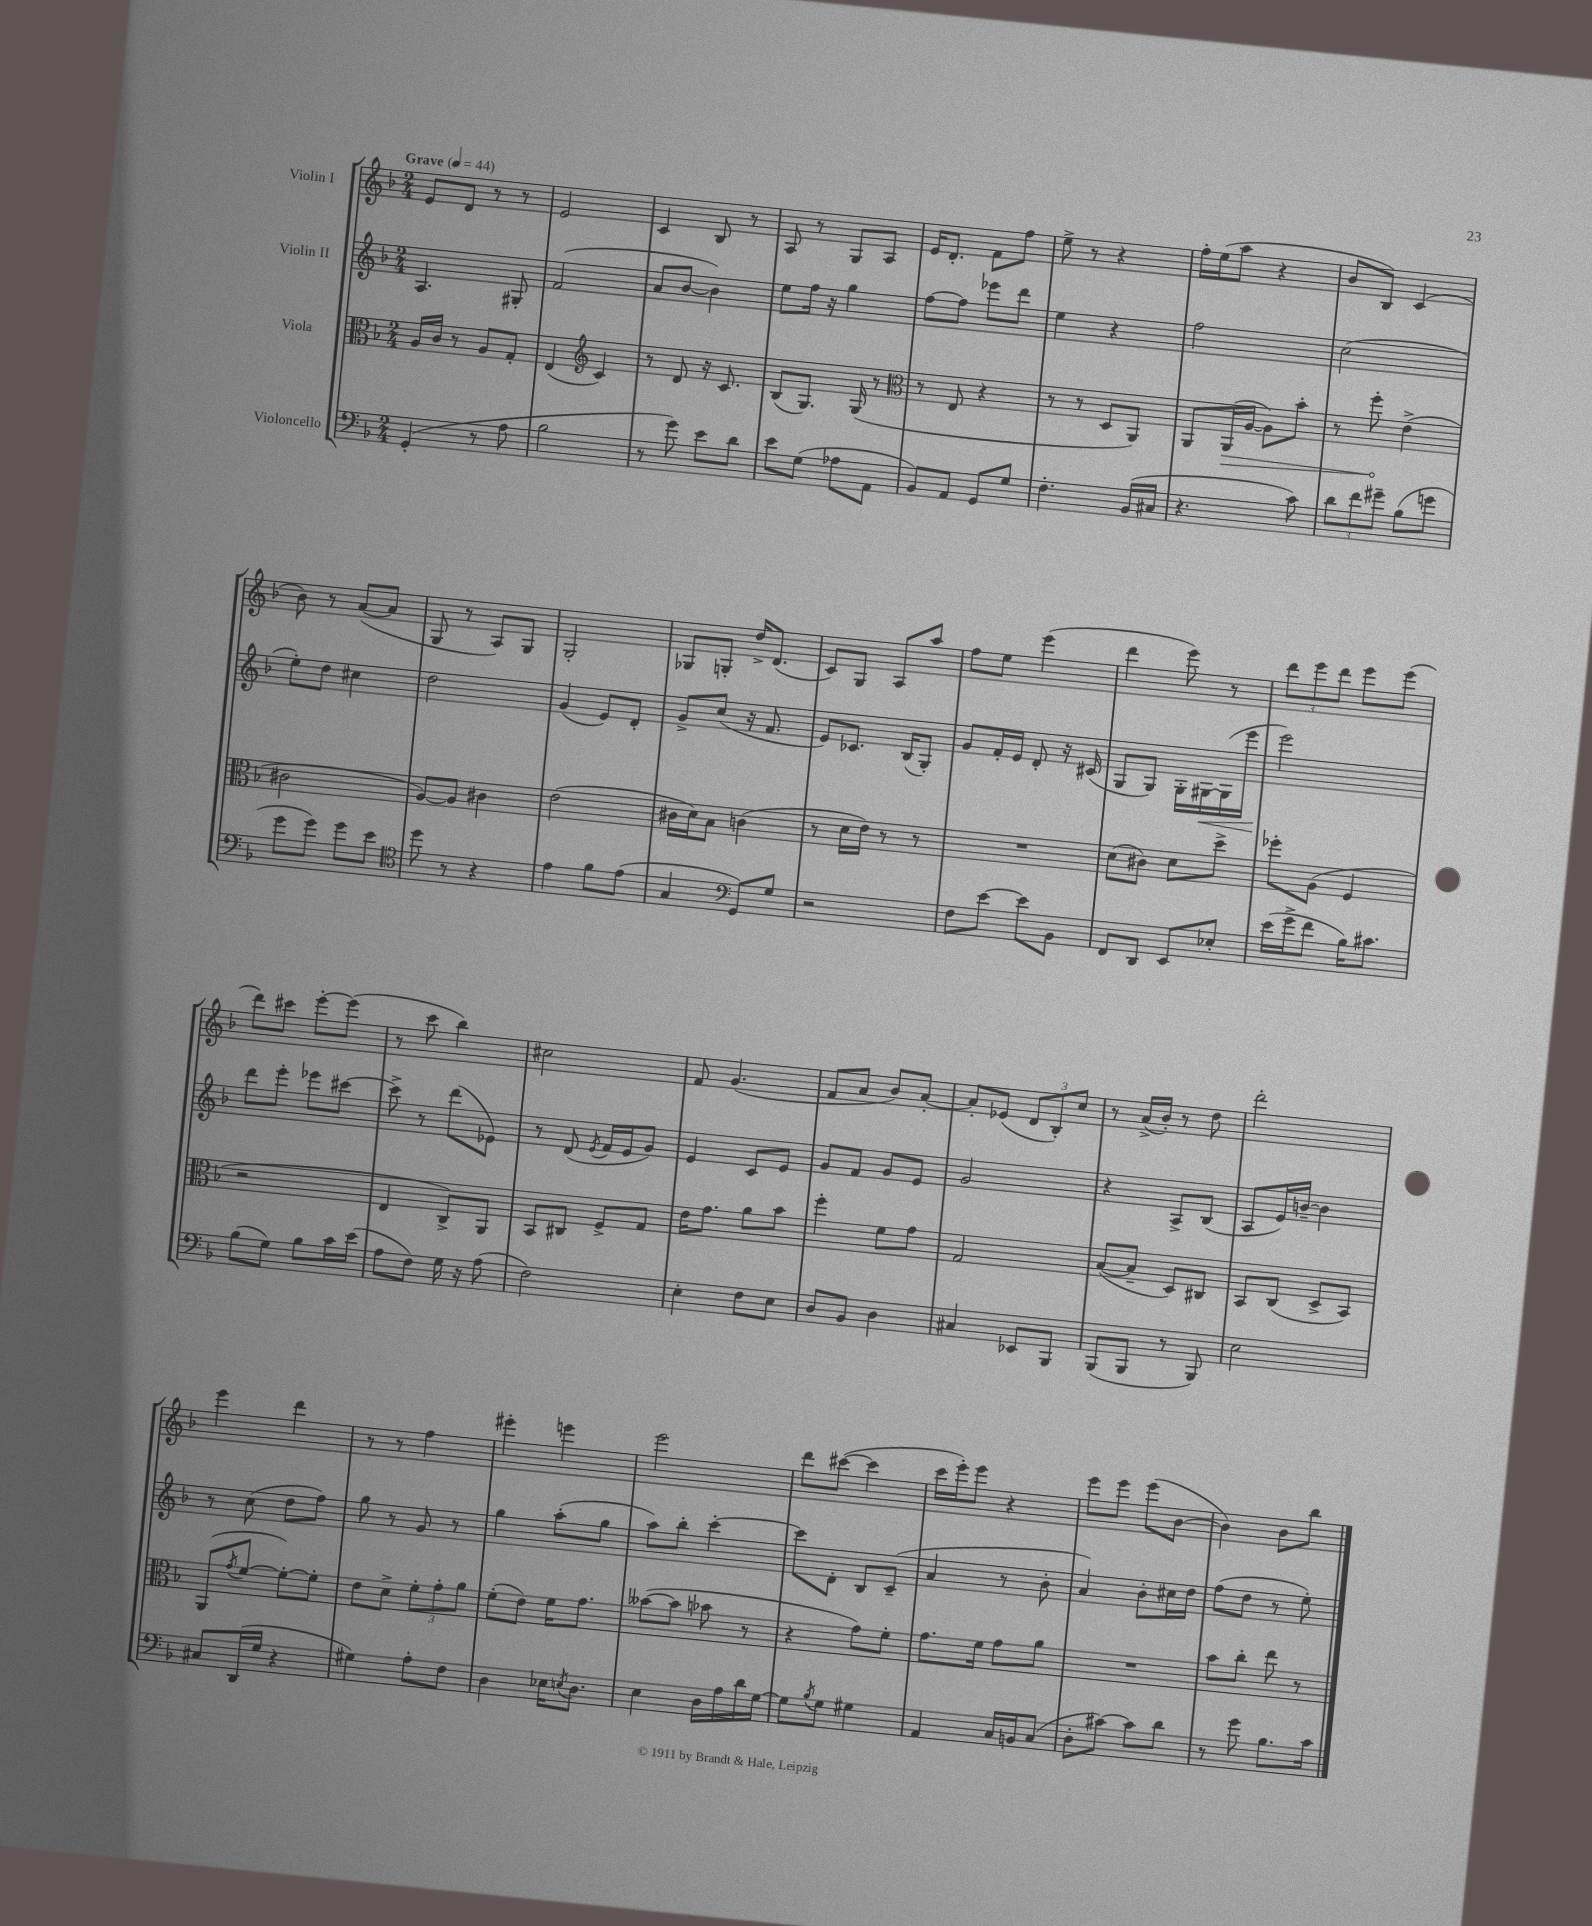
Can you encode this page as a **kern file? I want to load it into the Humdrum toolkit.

**kern	**kern	**dynam	**kern	**dynam	**kern
*part4	*part3	*part3	*part2	*part2	*part1
*staff4	*staff3	*staff3	*staff2	*staff2	*staff1
*I"Violoncello	*I"Viola	*	*I"Violin II	*	*I"Violin I
*clefF4	*clefC3	*	*clefG2	*	*clefG2
*k[b-]	*k[b-]	*	*k[b-]	*	*k[b-]
*M2/4	*M2/4	*	*M2/4	*	*M2/4
*MM44	*MM44	*	*MM44	*	*MM44
=1	=1	=1	=1	=1	=1
!	!	!	!	!	!LO:TX:a:B:t=Grave
(4GG'/	16A/LL	.	4.A/	.	8e/L
.	16c/JJ	.	.	.	.
.	8r	.	.	.	8d/J
8r	8A/L	.	.	.	8r
8A\	8G'/J	.	8G#X'/	.	8r
=2	=2	=2	=2	=2	=2
2B-\	(4E/	.	(2f/	.	2e/
*	*clefG2	*	*	*	*
.	4c/)	.	.	.	.
=3	=3	=3	=3	=3	=3
8r	8r	.	8a/L	.	4c/
8g\)	8d/	.	[8b-/J	.	.
8e\L	16r	.	4b-\])	.	8B-/
.	8.c/	.	.	.	.
8d\J	.	.	.	.	8r
=4	=4	=4	=4	=4	=4
8e\L	(8B-/L	.	8ee\L	.	8A/
(8G\J	8.G/J)	.	16ff\Jk	.	8r
.	.	.	16r	.	.
8A-X\L	.	.	4gg\	.	8G/L
.	(16G/	.	.	.	.
8AA\J	8r	.	.	.	8A/J
=5	=5	=5	=5	=5	=5
*	*clefC3	*	*	*	*
8BB-/L)	8r	.	[8ff\L	.	16e/KL
.	.	.	.	.	8.d'/J
8AA/J	8E/	.	8ff\J]	.	.
8GG/L	4r	.	8eee-X\L	.	8f\L
8G/J	.	.	8ddd\J	.	8ff\J
=6	=6	=6	=6	=6	=6
4.F'\	8r	.	4ee\	.	8ee^\
.	8r	.	.	.	8r
.	8D/L	.	4r	.	4r
(16BB-/LL	8AA/J)	.	.	.	.
16C#X/JJ	.	.	.	.	.
=7	=7	=7	=7	=7	=7
4.r	8AA/L	.	2ff\	.	16ff'\LL
.	.	.	.	.	(16ee\J
!	!	!LO:HP:b	!	!	!
.	(16AA/L	>	.	.	8aa\J
.	[16A/JJ	.	.	.	.
.	8A\L])	.	.	.	4r
8c\)	8b-'\J	.	.	.	.
=8	=8	=8	=8	=8	=8
12d\L	8r	.	(2cc\	.	8b-/L
12f\	.	.	.	.	.
.	8ff'\	.	.	.	8B-/J)
12g#X~\J	.	.	.	.	.
(8B-\L	(4e^\	]	.	.	(4c/
8gn\J	.	.	.	.	.
!!LO:LB:g=z
=9	=9	=9	=9	=9	=9
8g\L	2c#X\	.	8ee'\L)	.	8b-\)
8g\J)	.	.	8dd\J	.	8r
8g\L	.	.	4cc#X\	.	([8a/L
8e\J	.	.	.	.	8a/J]
=10	=10	=10	=10	=10	=10
*clefC4	*	*	*	*	*
8dd\	[8A/L)	.	2dd\	.	8G/
8r	8A/J]	.	.	.	8r
4r	4c#X\	.	.	.	8A/L)
.	.	.	.	.	8G/J
=11	=11	=11	=11	=11	=11
4e\	(2e\	.	(4g/	.	2G'/
8f\L	.	.	8e/L)	.	.
(8e\J	.	.	8d'/J	.	.
=12	=12	=12	=12	=12	=12
4G/	16c#X\LL	.	8g^/L	.	8G-X/L
.	16d\J)	.	.	.	.
.	8B-\J	.	(8cc/J	.	8Gn'/J
*clefF4	*	*	*	*	*
8GG/L)	(4cn\	.	16r	.	16dd^/KL
.	.	.	8.f/	.	(8.d/J
8G/J	.	.	.	.	.
=13	=13	=13	=13	=13	=13
2r	8r	.	8e/L)	.	8c/L)
.	16d\LL	.	8.c-X/J	.	8G/J
.	16e\JJ)	.	.	.	.
.	8r	.	.	.	8A/L
.	.	.	(16B-/KL	.	.
.	8r	.	8G'/J)	.	8aa/J
=14	=14	=14	=14	=14	=14
8F\L	2r	.	8g/L	.	8ff\L
[8e\J	.	.	16f'/L	.	8ee\J
.	.	.	16e/JJ	.	.
8e\L]	.	.	8d'/	.	(4eee\
8BB-\J	.	.	16r	.	.
.	.	.	(16c#X/	.	.
=15	=15	=15	=15	=15	=15
8FF/L	(8d\L	.	8G/L	.	4ddd\
8DD/J	8c#X\J)	.	8G/J)	.	.
8EE/L	8d\L	.	16G'\LL	.	8eee\)
!	!	!	!	!LO:HP:b	!
.	.	.	[16G#X\	<	.
8E-X'/J	8dd^\J	.	(16G#\]	.	8r
.	.	.	16eee\JJ	.	.
=16	=16	=16	=16	=16	=16
(16e\LL	8ff-X'\L	.	2eee\)	.	12ddd\L
16g^\J	.	.	.	.	.
.	.	.	.	.	12eee\
8f\J	(8A\J	.	.	.	.
.	.	.	.	.	12ddd\J
16B-\KL)	4F/	.	.	.	8eee\L
8.c#X\J	.	.	.	.	.
.	.	.	.	.	(8eee\J
.	.	.	.	[	.
!!LO:LB:g=z
=17	=17	=17	=17	=17	=17
(8B-\L	2r	.	8ddd\L	.	8ddd\L)
8G\J)	.	.	8eee'\J	.	8ccc#X\J
8B-\L	.	.	8eee-X\L	.	[8eee'\L
16c\L	.	.	[8ccc#X\J	.	(8eee\J]
(16e\JJ	.	.	.	.	.
=18	=18	=18	=18	=18	=18
8A\L	4E/	.	8ccc#^\]	.	8r
8F\J)	.	.	8r	.	8ccc\
16G\	8C^/L)	.	(8ddd\L	.	4bb-\)
16r	.	.	.	.	.
(8A\	8AA/J	.	8e-X\J)	.	.
=19	=19	=19	=19	=19	=19
2F\)	8BB-/L	.	8r	.	2cc#X\
.	8C#X/J	.	(8d/	.	.
.	.	.	8qe/	.	.
.	8F^/L	.	16f/LL	.	.
.	.	.	16e/J	.	.
.	8G/J	.	8g/J)	.	.
=20	=20	=20	=20	=20	=20
4E'\	16e\KL	.	4e/	.	8f/
.	8.g\J	.	.	.	.
.	.	.	.	.	(4.g/
8F\L	8a\L	.	8c/L	.	.
8E\J	8b-\J	.	8e/J	.	.
=21	=21	=21	=21	=21	=21
8D/L	4ff'\	.	8g/L	.	8f/L
8BB-/J	.	.	8f/J	.	8a/J
4D\	8f\L	.	8g/L	.	8b-/L)
.	8g\J	.	8e/J	.	[8a'/J
=22	=22	=22	=22	=22	=22
4C#X/	2G/	.	2g/	.	8a'/L]
.	.	.	.	.	(8e-X/J
8EE-X/L	.	.	.	.	12d/L
.	.	.	.	.	12B-'/)
8BBB-/J	.	.	.	.	.
.	.	.	.	.	12cc/J
=23	=23	=23	=23	=23	=23
(8BBB-/L	([8B-/L	.	4r	.	8r
8BBB-/J	8B-~/J]	.	.	.	(16a^/LL
.	.	.	.	.	16b-'/JJ)
8r	8D/L)	.	8A^/L	.	8r
8BBB-/)	8C#X/J	.	(8B-/J	.	8dd\
=24	=24	=24	=24	=24	=24
2E\	8BB-/L	.	8A/L	.	2ddd'\
.	(8C/J	.	16e/L)	.	.
.	.	.	[16bn~/JJ	.	.
.	8D^/L	.	4b\]	.	.
.	8BB-/J)	.	.	.	.
!!LO:LB:g=z
=25	=25	=25	=25	=25	=25
8C#X/L	(8AA/L	.	8r	.	4eee\
.	8qg/	.	.	.	.
(16DD/L	[8f/J	.	(8cc\	.	.
16G/JJ	.	.	.	.	.
4r	8f'\L_)	.	8dd\L	.	4ddd\
.	8f'\J]	.	8ff\J)	.	.
=26	=26	=26	=26	=26	=26
4G#X\)	8e\L	.	8gg\	.	8r
.	8d^\J	.	8r	.	8r
8A'\L	12f'\L	.	8g/	.	4ff\
.	12g'\	.	.	.	.
8F\J	.	.	8r	.	.
.	12a\J	.	.	.	.
=27	=27	=27	=27	=27	=27
4D\	(8f'\L	.	4gg\	.	4eee#X'\
.	8e\J)	.	.	.	.
16E-X\KL	16f\KL	.	(8aa'\L	.	4eeen\
8qEn/	.	.	.	.	.
8.D\J	8.g\J	.	.	.	.
.	.	.	8gg\J	.	.
=28	=28	=28	=28	=28	=28
4E\	([8b--X\L	.	8aa\L)	.	2eee\
.	8b--\J]	.	8bb-'\J	.	.
16D\LL	8b-X\	.	[4ccc'\	.	.
16A\	.	.	.	.	.
16d\	8r	.	.	.	.
[16G\JJ	.	.	.	.	.
=29	=29	=29	=29	=29	=29
8G\L]	4r	.	8ccc\L]	.	8ddd\L
8qB-/	.	.	.	.	.
8G\J	.	.	8d'\J	.	([8ccc#X\J
4G#X\	8g\L)	.	8B-/L	.	4ccc#\]
.	8f'\J	.	(8c~/J	.	.
=30	=30	=30	=30	=30	=30
4AA/	8.g\L	.	4a/	.	16ccc\LL
.	.	.	.	.	16eee'\J)
.	.	.	.	.	8eee\J
.	16f\Jk	.	.	.	.
16C/LL	8g\L	.	8r	.	4r
16BBn/J	.	.	.	.	.
(8C/J	8a\J	.	8b-'\	.	.
=31	=31	=31	=31	=31	=31
8D'\L	2r	.	4a/)	.	8eee\L
[8c#X\J)	.	.	.	.	8eee\J
8c#\L]	.	.	8b-'\L	.	(8eee\L
8d\J	.	.	16cc#X\L	.	[8b-\J
.	.	.	16dd\JJ	.	.
=32	=32	=32	=32	=32	=32
8r	8b-\L	.	(8ff\L	.	4b-\])
8g\	8cc'\J	.	8dd\J	.	.
8.B-\L	8ee\	.	8r	.	8b-\L
.	8r	.	8ee'\)	.	8bb-\J
16c\Jk	.	.	.	.	.
==	==	==	==	==	==
*-	*-	*-	*-	*-	*-
